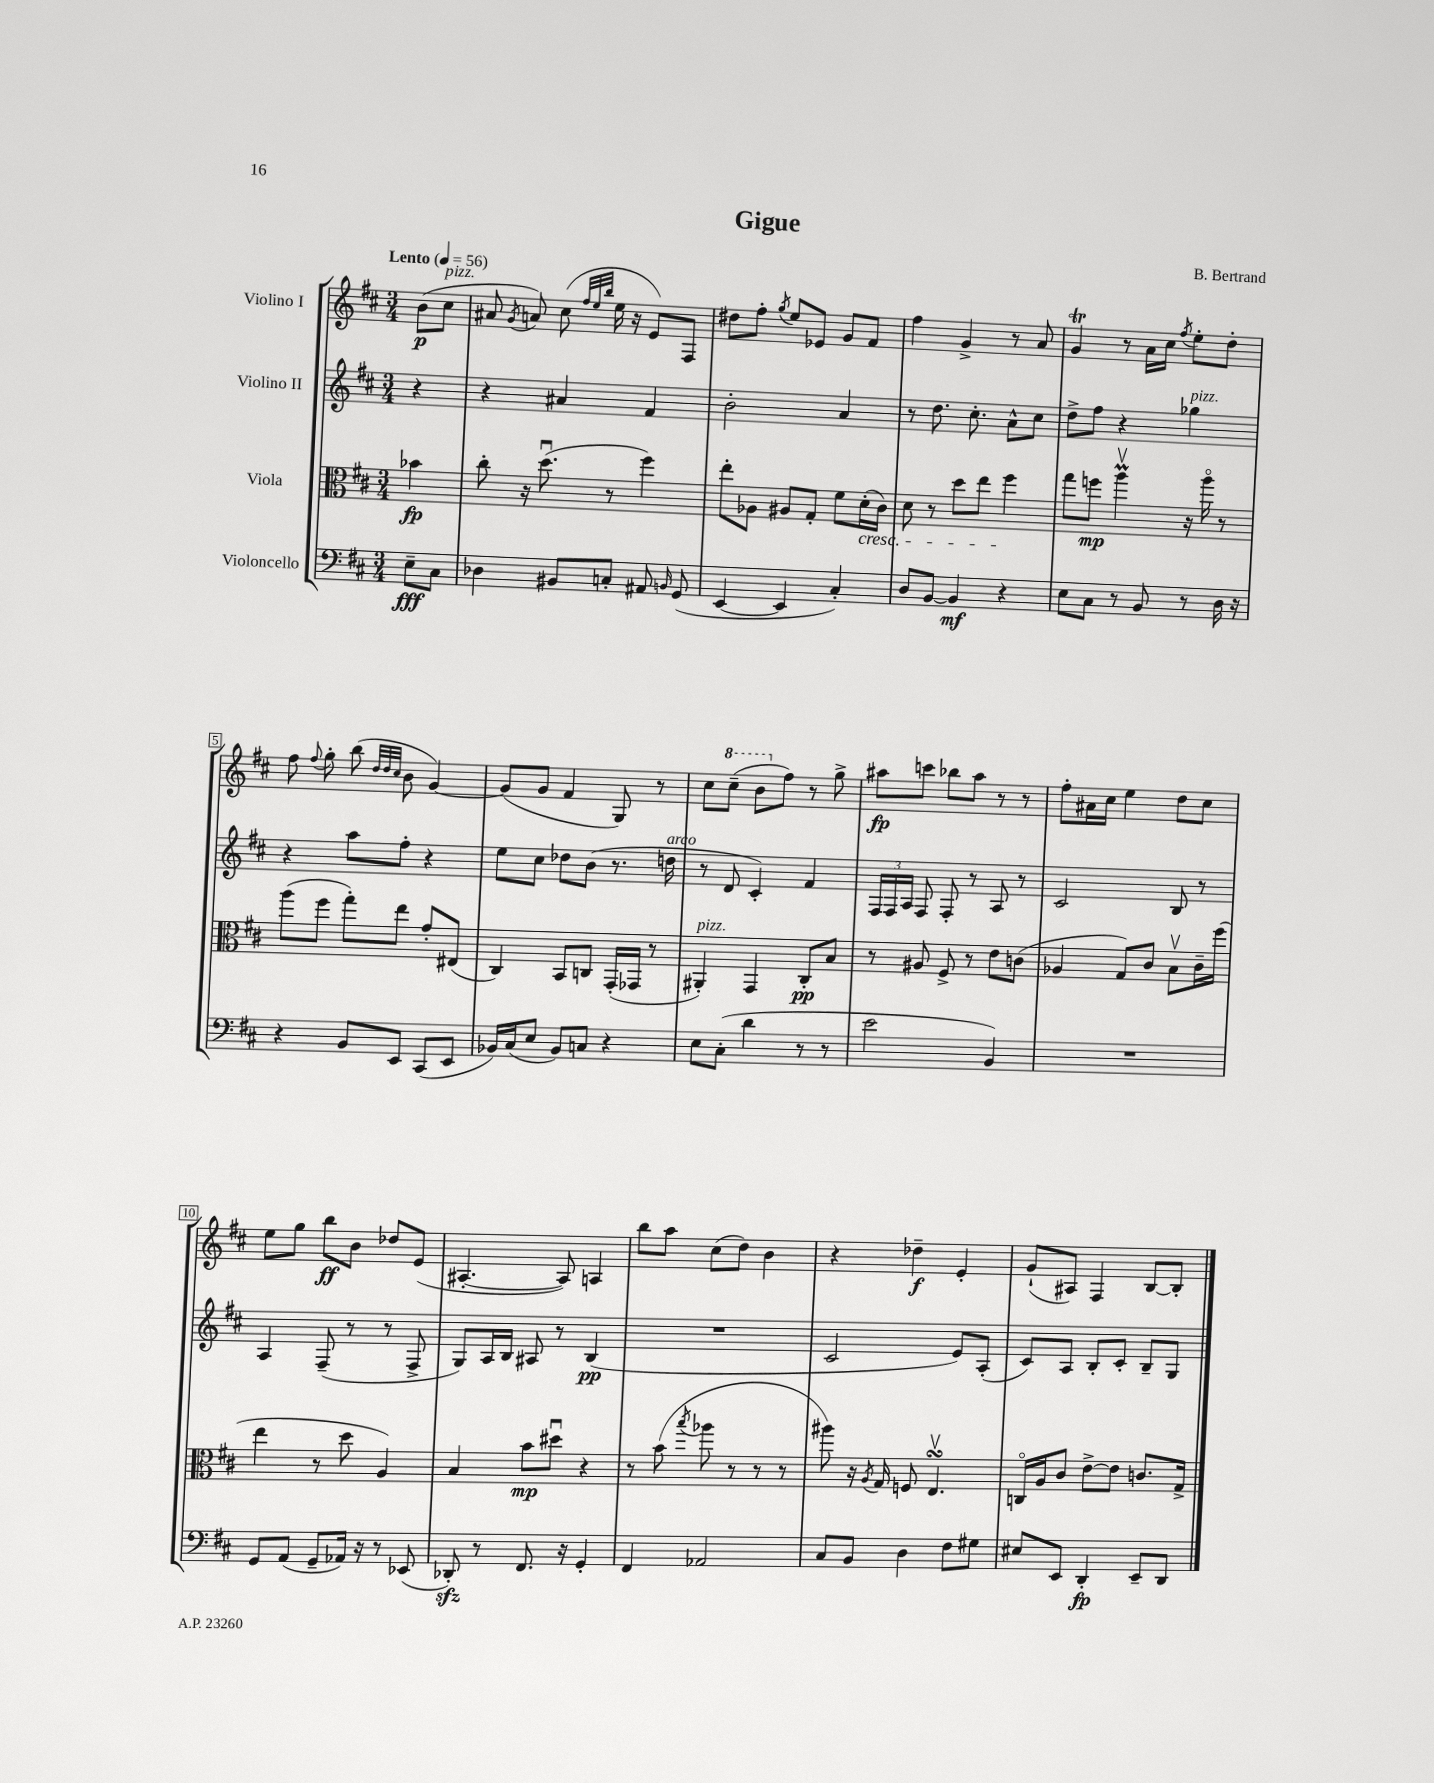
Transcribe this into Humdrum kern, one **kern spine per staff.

**kern	**kern	**kern	**kern
*staff4	*staff3	*staff2	*staff1
*clefF4	*clefC3	*clefG2	*clefG2
*k[f#c#]	*k[f#c#]	*k[f#c#]	*k[f#c#]
*M3/4	*M3/4	*M3/4	*M3/4
*MM56	*MM56	*MM56	*MM56
8E~	4b-	4r	(8b
8C#	.	.	8cc#
=	=	=	=
4D-	8cc#'	4r	8a#
.	.	.	8qg
.	16r	.	8a)
.	(8.ddu	.	.
8BB#	.	4a#	(8cc#
.	.	.	32qqff#
.	.	.	32qqee
.	.	.	32qqbb
8C'	8r	.	16ee
.	.	.	16r
8AA#	4ff#)	4f#	8e)
16qqBB	.	.	.
(8GG	.	.	8F#
=	=	=	=
[4EE	8ee'	2b'	8dd#
.	8A-	.	8ff#'
.	.	.	8qgg
4EE]	8A#	.	8ee
.	8G'	.	8e-
4C#')	8f#	4a	8g
.	(16d'	.	8f#
.	16c#)	.	.
=	=	=	=
8D	8d	8r	4ff#
[8BB	8r	8.dd	.
4BB]	8dd	.	4g^
.	.	8.cc#'	.
.	8ee	.	.
4r	4ff#	8a^^	8r
.	.	8cc#	8a
=	=	=	=
8E	8gg	8dd^	4g
8C#	8ff	8ff#	.
8r	4aav	4r	8r
8BB	.	.	16a
.	.	.	16cc#
.	.	.	8qff#
8r	16r	4gg-	8ee'
.	16aao	.	.
16D	8r	.	8dd'
16r	.	.	.
=	=	=	=
4r	(8aa	4r	8ff#
.	.	.	8qqff#
.	8ff#	.	8gg'
8BB	8gg')	8aa	(8bb
.	.	.	32qqdd
.	.	.	32qqdd
.	.	.	32qqcc#
8EE	8ee	8ff#'	8b
(8CC#	8g'	4r	[4g)
8EE	(8E#	.	.
=	=	=	=
16BB-)	4C#)	8ee	(8g]
(16C#	.	.	.
8E	.	8cc#	8g
8BB-)	8BB	8dd-	4f#
8C	8C	(8b	.
4r	(16GG'	8.r	8G)
.	16GG-	.	.
.	8r	.	8r
.	.	16dd	.
=	=	=	=
8E	4AA#')	8r	8cc#
(8C#'	.	8d	(8ccc#~
4d	4GG	4c#')	8bb
.	.	.	8ff#)
8r	8C#'	4f#	8r
8r	8B	.	8gg^
=	=	=	=
2e	8r	24F#	8aa#
.	.	24F#	.
.	.	24A	.
.	8A#	8F#	8ccc
.	8F#^	8F#'	8bb-
.	8r	8r	8aa#
4BB)	8e	8A	8r
.	(8c	8r	8r
=	=	=	=
2.r	4A-	2c#	8ff#'
.	.	.	16a#
.	.	.	16cc#
.	8G)	.	4ee
.	8c#	.	.
.	8Bv	8B	8dd
.	16c#~	8r	8cc#
.	(16ff#	.	.
=	=	=	=
8GG	4ee	4A	8ee
(8AA	.	.	8gg
8GG~	8r	(8F#~	8bb
16AA-)	8dd	8r	8b
16r	.	.	.
8r	4A)	8r	8dd-
(8EE-	.	8F#^	(8e
=	=	=	=
8DD-')	4B	8G)	[4.A#'
8r	.	16A	.
.	.	16B	.
8.FF#	8b	8A#	.
.	8dd#u	8r	8A#])
16r	.	.	.
4GG'	4r	(4B	4A
=	=	=	=
4FF#	8r	2.r	8bb
.	(8b	.	8aa
.	8qbb	.	.
2AA-	8aa-	.	(8cc#
.	8r	.	8dd)
.	8r	.	4b
.	8r	.	.
=	=	=	=
8C#	8aa#)	2c#	4r
8BB	16r	.	.
.	8qA	.	.
.	16G	.	.
4D	8F	.	4dd-~
.	4.Ev	.	.
8F#	.	8e)	4e'
8G#	.	(8A'	.
=	=	=	=
8E#	16Co	8c#)	(8g`
.	16A	.	.
8EE	8c#	8A	8A#)
4DD'	[8e^	8B'	4F#
.	8e]	8c#'	.
8EE~	8.c	8B~	[8B
8DD	.	8G	8B']
.	16G^	.	.
==	==	==	==
*-	*-	*-	*-
